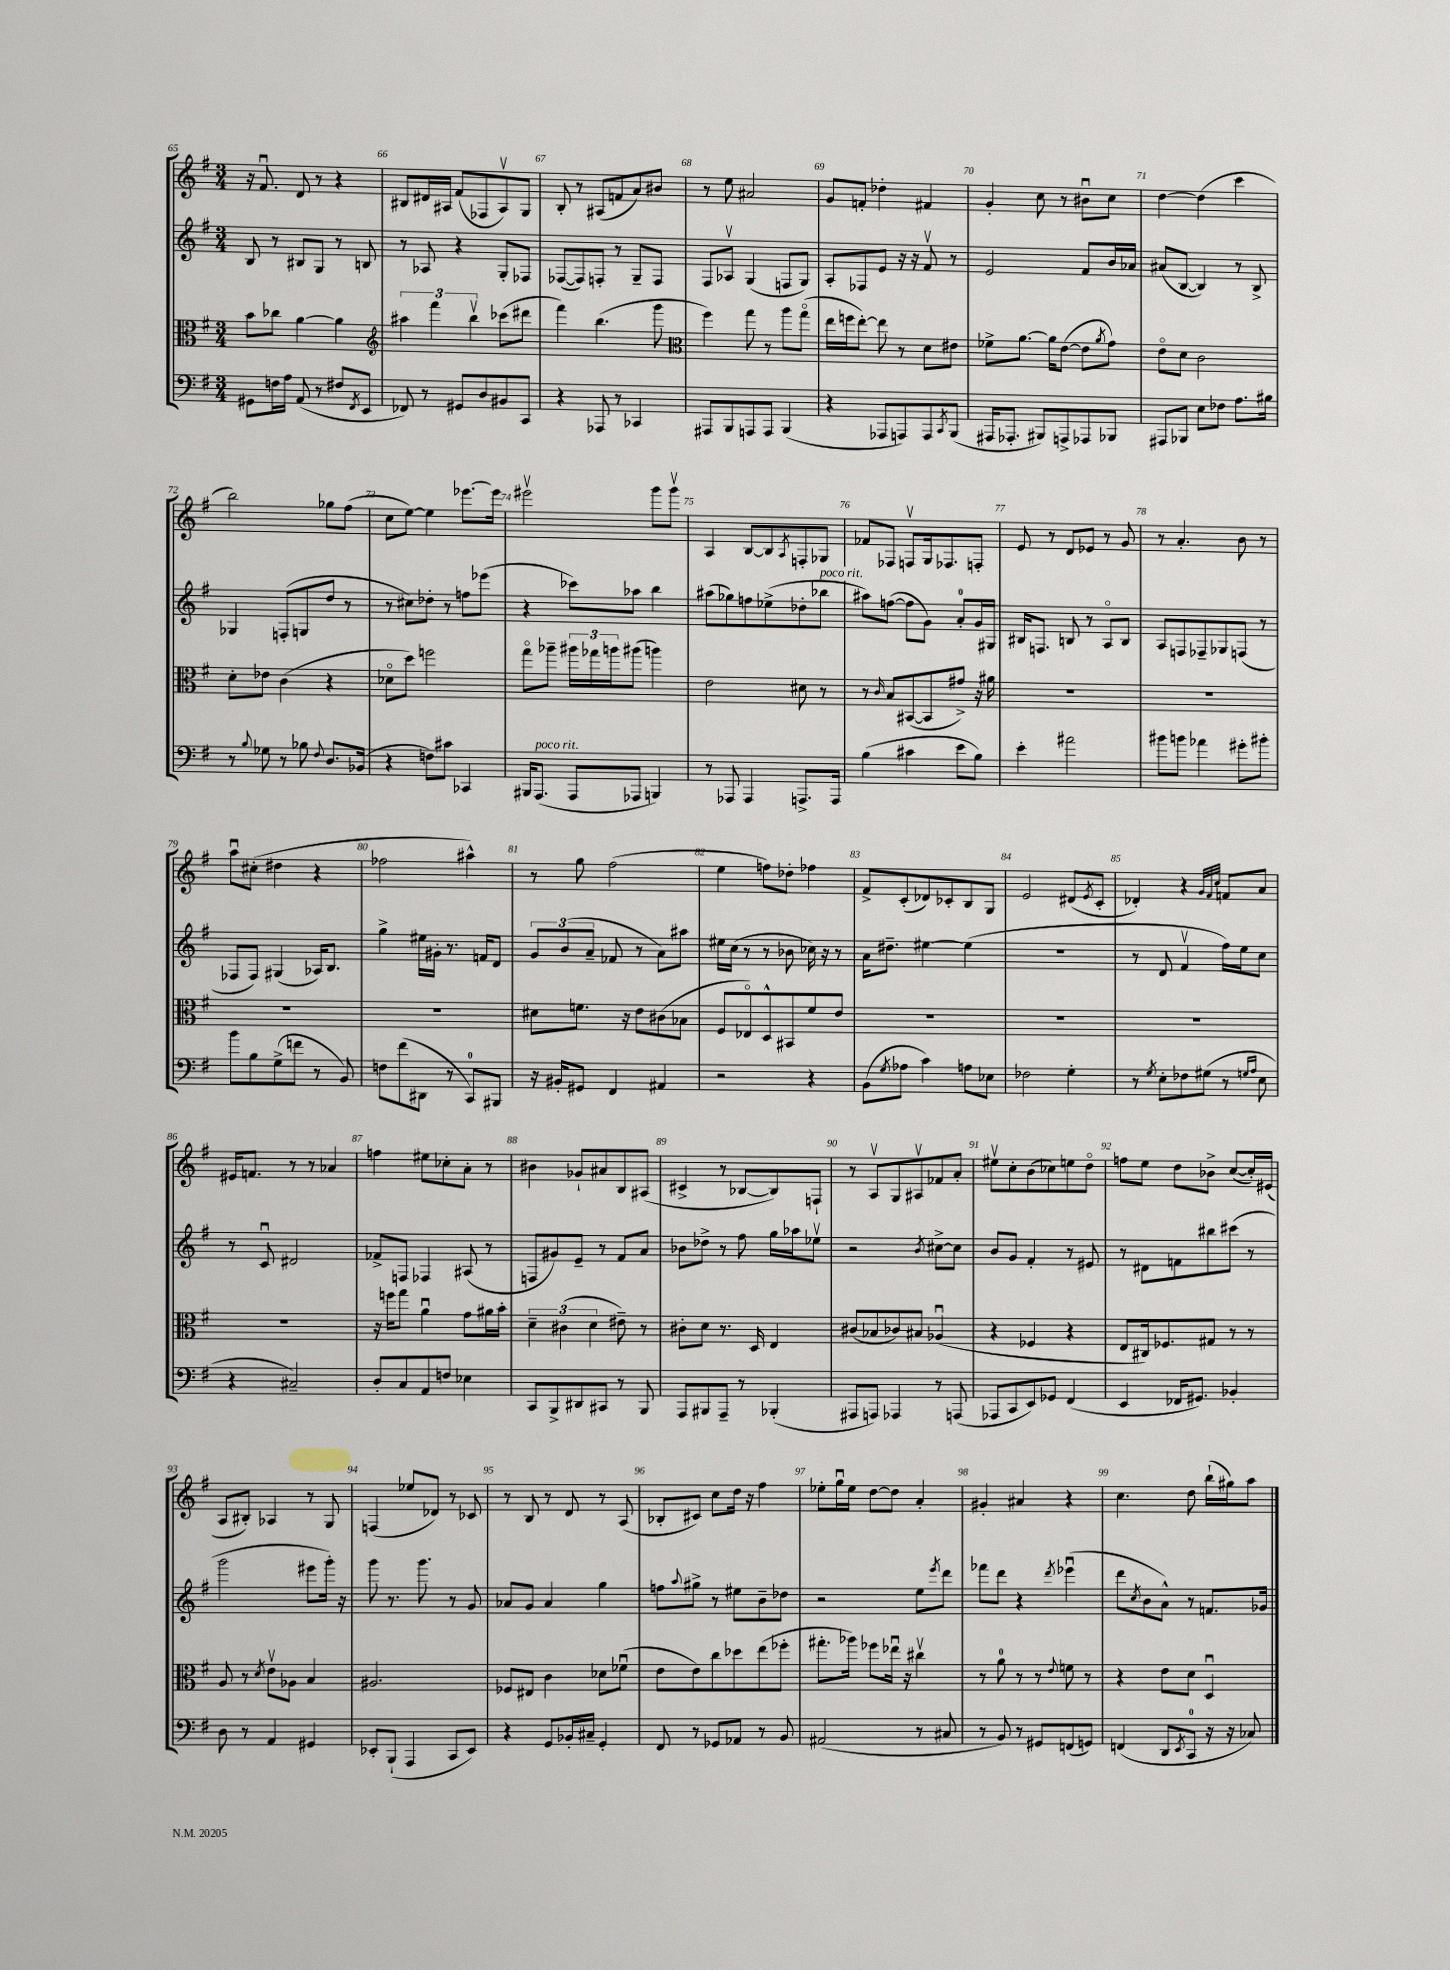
<<
\new StaffGroup <<
\new Staff = "s0" {
    \clef treble \key g \major \numericTimeSignature \time 3/4
    r16 fis'8.\downbow d'8 r8 r4 |
    bis8 dis'16 ais16 fis'8( fes8 ais8\upbow) g8 |
    b8-. r8 ais8( f'8 a'8) bis'8 |
    r8 e''8 ais'2 |
    g'8 f'8-. des''4-. fis'4 |
    g'4-. c''8 r8 bis'8\downbow c''8 |
    d''4~ d''4( c'''4 |
    b''2) ges''8 fis''8( |
    c''8 e''8~) e''4 ees'''8.~ ees'''16 |
    eis'''2\upbow g'''8 g'''8\upbow |
    a4 b8~ b8 \acciaccatura { a8 } f8-. ges8 |
    fes'8 fes8 f8\upbow g16 fes8. f8-. |
    e'8 r8 d'8 ees'8 r8 g'8 |
    r8 a'4.-. b'8 r8 |
    a''8\downbow cis''8-.( dis''4 r4 |
    fes''2 ais''4-^) |
    r8 g''8 fis''2( |
    e''4 f''8) des''8-. fes''4 |
    fis'8-> c'8-.( des'8) ces'8-. b8 g8 |
    e'2 dis'8( \acciaccatura { e'8 } c'8-. |
    des'4-.) r4 \grace { g'32 fis'32 c''32 } f'8 a'8 |
    eis'16 f'8. r8 r8 aes'4 |
    f''4 eis''8 ces''8-. a'8-. r8 |
    bis'4 ges'8-! ais'8 b8 ais8( |
    cis'4-> r8 bes8~ bes8) f8-! |
    r8 a8\upbow g8 ais8\upbow fes'8 a'8-. |
    eis''8\upbow c''8-. b'8( ces''8) e''8 d''8\flageolet |
    f''8 e''8 d''8 bes'8-> c''8~( c''16-.) eis'16( |
    a8 bis8-.) aes4 r8 g8 |
    f4( ees''8 des'8) r8 ces'8 |
    r8 b8 r8 d'8 r8 a8( |
    bes8-. cis'8) c''8 d''16 r16 fis''4 |
    ees''8-. g''16\downbow ees''16 d''8~ d''8 a'4-. |
    gis'4-. ais'4 r4 |
    c''4. d''8 b''16-!( gis''16) a''8 \bar "|." |
}
\new Staff = "s1" {
    \clef treble \key g \major \numericTimeSignature \time 3/4
    b8 r8 bis8 g8 r8 b8 |
    r8 aes8 r4 g8-. fes8 |
    fes8~( fes8) f8-. r8 g8-- f8 |
    fis8 aes8\upbow g4( f8 g8) |
    a8-. fes8 e'8 r16 r16 fis'8\upbow r8 |
    e'2 fis'8 b'16 aes'16 |
    ais'8( b8~ b4) r8 b8-> |
    ges4 f8-.( g8 d''8 r8 |
    r8 cis''8) des''8-. r8 f''8 ees'''8( |
    r4 ces'''8) aes''8 b''4 |
    ais''8( ges''8) f''8 ees''8->( des''8-. bes''8^\markup { \italic "poco rit." } |
    ais''8) f''8~( f''8 g'8) a'8-0-. g'16 gis16 |
    bis16 f8. b8 r8 a8\flageolet b8 |
    a8 f8 fes8-- ges8 f8( r8 |
    fes8 fes8) gis4( aes16) b8. |
    g''4-> eis''16 gis'16-. r8. f'16 d'8 |
    \tuplet 3/2 { g'8 b'8( a'8-- } fes'8 r8 a'8) ais''8 |
    eis''16 c''16( r8 r8 bes'8 ces''16) r16 r8 |
    a'16 dis''8.-- eis''4~ eis''4( |
    R2. |
    r8 d'8 fis'4\upbow fis''16) e''16 c''8 |
    r8 c'8\downbow dis'2 |
    fes'8-> f8 fes4 ais8( r8 |
    f8 gis'8) e'8-- r8 fis'8 a'8 |
    bes'8 des''8-> r8 fis''8 g''16 aes''16 ees''8\upbow |
    r2 \acciaccatura { b'8 } cis''8~-> cis''8 |
    b'8 g'8 fis'4-. r8 eis'8 |
    r8 dis'8 f'8 bis''8 cis'''8( r8 |
    g'''2 eis'''8 g'''16-.) r16 |
    g'''8 r8. g'''8. r8 g'8 |
    aes'8 g'8 aes'4 g''4 |
    f''8 \appoggiatura { a''8 } gis''8-> r8 eis''8 b'8-- des''8 |
    r2 e''8 \acciaccatura { e'''8 } d'''8 |
    fes'''8 d'''8 r4 \acciaccatura { d'''8 } ees'''4\downbow( |
    d'''8 \acciaccatura { c''8 } b'8 a'8-^) r8 f'8. ges'16 \bar "|." |
}
\new Staff = "s2" {
    \clef alto \key g \major \numericTimeSignature \time 3/4
    b'8 ces''8 a'4~ a'4 |
    \clef treble \tuplet 3/2 { ais''4 fis'''4 b''4\upbow } ces'''8( dis'''8 |
    fis'''4) b''4.( g'''8 |
    \clef alto fis''4) g''8 r8 a''8 g''8\flageolet( |
    e''16 f''16 e''8~-.) e''8 r8 d'8 eis'8 |
    fes'8-> a'8.~ a'16 e'8~( e'8 \acciaccatura { a'8 } g'8) |
    e'8\flageolet d'8 c'2 |
    d'8-. ees'8 c'4( r4 |
    des'8\flageolet d''8) f''2 |
    g''8\flageolet aes''8-- \tuplet 3/2 { ais''16 ges''16 a''16 } ais''8( a''4) |
    e'2 dis'8 r8 |
    r8 \grace { c'16 } b8 bis,8~( bis,8 gis'8->) r16 ais'16 |
    R2. |
    R2. |
    R2. |
    R2. |
    dis'8 f'8. r16 e'8 cis'8( bes8 |
    fis8 ees8\flageolet) d8-^ bis,8 fis'8 e'8 |
    R2. |
    R2. |
    R2. |
    R2. |
    r16 f''16 g''8 a'4\downbow g'8 ais'16 b'16-. |
    \tuplet 3/2 { d'4-- cis'4( d'4 } eis'8--) r8 |
    cis'8-. d'8 r8. d16 e4 |
    cis'8( bes8 ces'8) bis8 aes4\downbow( |
    r4 fes4 r4 |
    e8 cis16) fes8. gis8 r8 r8 |
    a8 r8 \acciaccatura { d'8 } e'8\upbow aes8 b4 |
    ais2. |
    fes8 eis8 c'4 des'8 fes'8\downbow( |
    e'8 e'8) c''8 des''8 e''8( fes''8-. |
    gis''8.-. aes''16) fes''8 ees''16\downbow r16 cis''4\upbow |
    r8 a'8-0 r8 r8 \appoggiatura { e'8 } f'8 r8 |
    r4 e'8 d'8 d4\downbow \bar "|." |
}
\new Staff = "s3" {
    \clef bass \key g \major \numericTimeSignature \time 3/4
    gis,8 f16 a16 a,8( r8 fis8 \acciaccatura { fis,8 } e,8 |
    fes,8) r8 gis,8 d8 bis,8 c,8 |
    r4 aes,,8 r8 ces,4 |
    ais,,8 b,,8 a,,8 a,,8 b,,4( |
    r4 aes,,8 a,,8) a,,8 \acciaccatura { c,8 } b,,8( |
    ais,,16 aes,,8.-. bis,,8) a,,8-> aes,,8 bes,,8 |
    ais,,8 bes,,8 e8 fes8 a8. bis16 |
    r8 \appoggiatura { b8 } ges8 r8 bes8 \appoggiatura { fis8 } d8. bes,16( |
    r4 f8) cis'8 ces,4 |
    bis,,16 a,,8.^\markup { \italic "poco rit." }( a,,8 aes,,8 b,,4) |
    r8 aes,,8 aes,,4 a,,8.-> a,,16 |
    b4( cis'4 e'8 b8) |
    e'4-. ais'2 |
    bis'8 b'8 aes'4 gis'8-. bis'8-. |
    b'8 b8 g8->( f'8 r8 b,8) |
    f8 fis'8( dis,8 r8 c,8-0) bis,,8 |
    r16 bis,16-. gis,8 fis,4 ais,4 |
    r2 r4 |
    b,8( \acciaccatura { g8 } aes8 c'4) a8 ees8 |
    fes2 g4-. |
    r8 \acciaccatura { g8 } e8-. fes8 gis8( r8 \grace { g16 a16 } e8 |
    r4 cis2--) |
    d8-. c8 a,8 f8 ees4 |
    c,8 b,,8-> dis,8 cis,8 r8 b,,8 |
    a,,8 bis,,8 a,,8-- r8 bes,,4-.( |
    ais,,8 a,,8) aes,,4 r8 a,,8( |
    aes,,8 c,8 e,8) ges,8 fis,4( |
    e,4 fes,16 gis,8.) bes,4-. |
    d8 r8 a,4 gis,4 |
    ees,8-. b,,8-!( a,,4 c,8 ees,8) |
    r4 g,8 bes,16-. cis16-- g,4-. |
    fis,8 r8 ges,8 aes,8 r8 b,8 |
    ais,2( r8 cis8 |
    r8 b,8) r8 gis,8 f,8( g,8) |
    f,4( d,8 \acciaccatura { e,8 } c,8-0 r16 r16 ces8) \bar "|." |
}
>>
>>
\layout { \context { \Score currentBarNumber = #65 \override BarNumber.break-visibility = ##(#f #t #t) barNumberVisibility = #all-bar-numbers-visible } }
